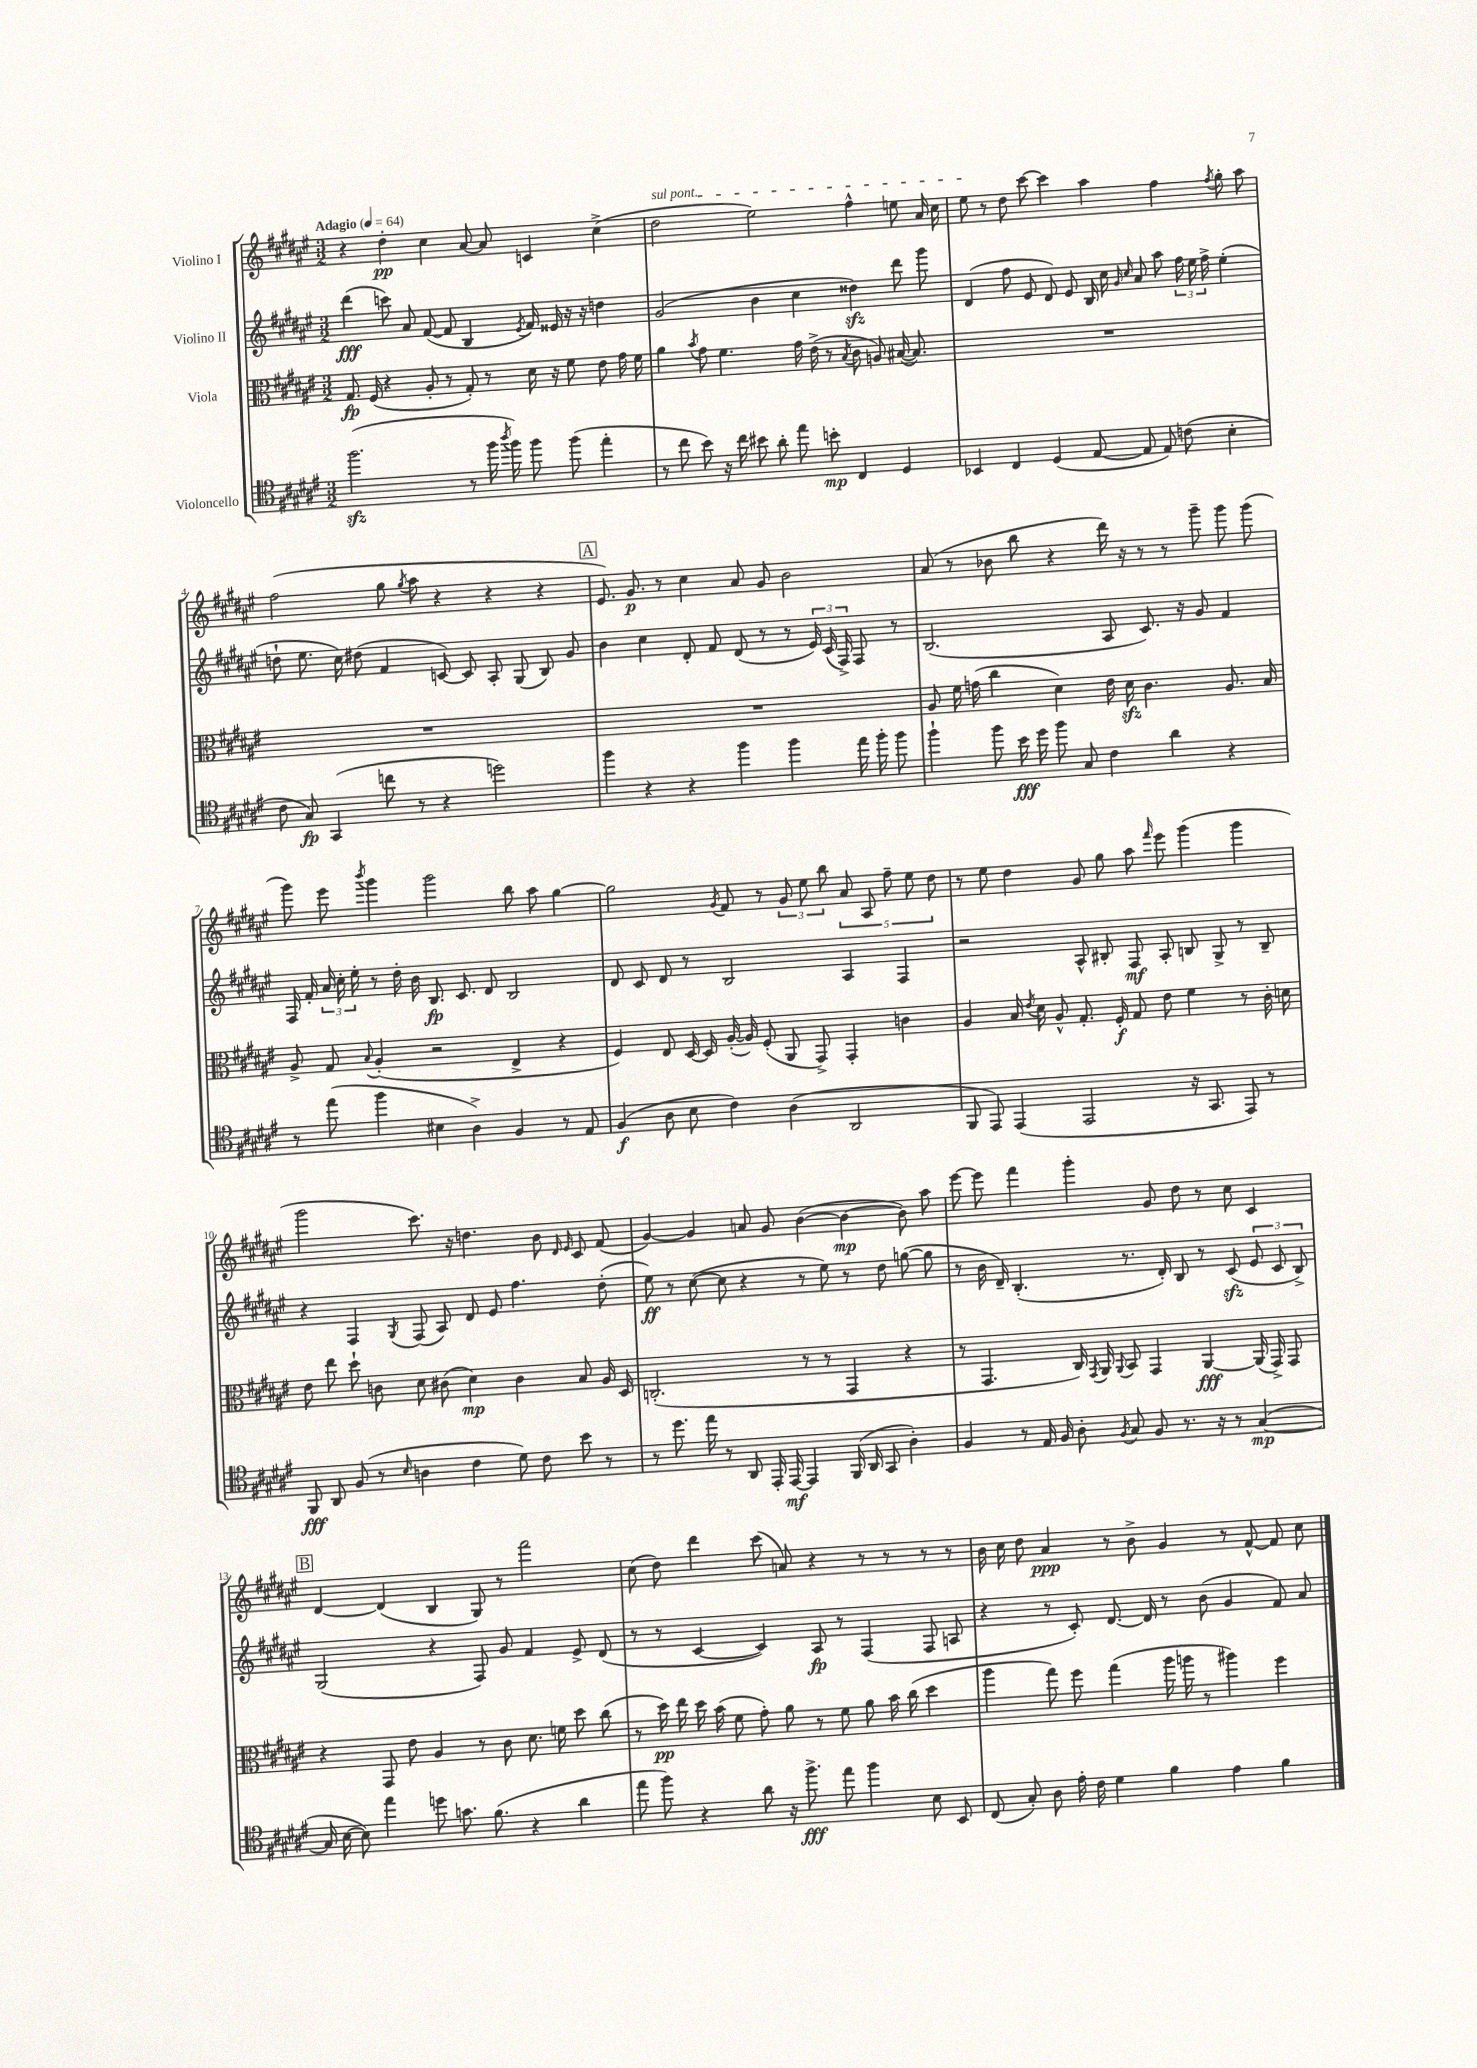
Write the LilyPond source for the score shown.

<<
\new StaffGroup <<
\new Staff = "s0" \with { instrumentName = "Violino I" } {
    \clef treble \key fis \major \numericTimeSignature \time 3/2 \tempo "Adagio" 4 = 64
    \autoBeamOff r4 dis''4-.\pp cis''4 ais'8~ ais'8 c'4 cis''4->( |
    \once \override TextSpanner.bound-details.left.text = \markup { \italic "sul pont." } dis''2\startTextSpan eis''2) fis''4-^ e''8 ais'16 cis''16 |
    eis''8\stopTextSpan r8 dis''8 cis'''8~ cis'''4 ais''4 fis''4 \acciaccatura { fis''8 } gis''8-. ais''8 |
    fis''2( gis''8 \acciaccatura { gis''8 } ais''8 r4 r4 r4 |
    \mark \markup { \box "A" } eis'8.) gis'8.\p r8 cis''4 ais'8 gis'8 b'2 |
    ais'8( r8 bes'8 b''8 r4 dis'''16) r16 r8 r8 gis'''8-- gis'''8 gis'''8( |
    gis'''8) eis'''8 \acciaccatura { b'''8 } gis'''4 gis'''2 b''8 ais''8 gis''4~ |
    gis''2 \acciaccatura { gis'8 } fis'8 r8 \tuplet 3/2 { gis'8 eis''8 b''8 } \tuplet 5/4 { ais'8 ais8 fis''8-- eis''8 dis''8 } |
    r8 eis''8 dis''4 gis'8 gis''8 ais''8 \grace { fis'''16 } eis'''8 gis'''4( gis'''4 |
    gis'''2 cis'''8.) r16 d''4. b'8 \grace { dis'16 eis'16 } cis'8 fis'8( |
    gis'4~) gis'4 a'8 gis'8 b'4~( b'4~\mp b'8) ais''8 |
    eis'''8~ eis'''8 fis'''4 gis'''4-. gis'8 dis''8 r8 cis''8 cis'4 |
    \mark \markup { \box "B" } dis'4~ dis'4( b4 gis8) r8 fis'''2 |
    cis''8( dis''8) dis'''4 cis'''8( a'8) r4 r8 r8 r8 r8 |
    b'16 cis''16 dis''8 ais'4\ppp r8 b'8-> gis'4 r8 fis'8~-^ fis'8 cis''8 \bar "|." |
}
\new Staff = "s1" \with { instrumentName = "Violino II" } {
    \clef treble \key fis \major \numericTimeSignature \time 3/2
    \autoBeamOff dis'''4\fff( c'''8) ais'8 fis'8~( fis'8 b4 \acciaccatura { eis'8 } fis'16) eisis'16 r16 r16 d''4 |
    gis'2( b'4 cis''4 disis''4\sfz) dis'''8 gis'''8 |
    dis'4( fis''8 eis'8 dis'8) eis'8 b16 cis''16 \grace { gis'16 cis''16 } ais'8 ais''8 \tuplet 3/2 { fis''16 eis''16 fis''16-> } eis''4-.( |
    d''8-! eis''8. cis''16) dis''8( fis'4 c'8~) c'8 ais8-. gis8( b8) gis'8 |
    \mark \markup { \box "A" } b'4 cis''4 dis'8-. fis'8 dis'8( r8 r8 \tuplet 3/2 { eis'16) cis'16( fis16->) } fis8 r8 |
    b2.( ais8 cis'8.) r16 gis'8 fis'4 |
    fis16 fis'16-. \tuplet 3/2 { ais'16 cis''16-. eis''16-. } r8 dis''16-. b'16 b8.\fp cis'8. dis'8 b2 |
    dis'8 cis'8 dis'8 r8 b2 ais4 fis4 |
    r2 ais8-^ bis8-. fis8\mf ais8-. b8 gis8-> r8 b8-- |
    r4 fis4 \acciaccatura { gis8 } fis8( ais8) dis'8 eis'8 fis''4. dis''8-.( |
    eis''8\ff) r8 cis''8~( cis''8 r4 r8 eis''8) r8 dis''8 g''8~( g''8 |
    r8 b'16 dis'16--) b4.-.( r8. dis'16-.) b8 r8 cis'8\sfz( \tuplet 3/2 { eis'8 cis'8 b8->) } |
    \mark \markup { \box "B" } gis2( r4 fis8) gis'8 fis'4 eis'8-> dis'8( |
    r8 r8 cis'4~ cis'4) ais8\fp r8 fis4( fis8 a8 |
    r4 r8 cis'8-.) dis'8.~ dis'16 r8 b'8( gis'4 fis'8) ais'8 \bar "|." |
}
\new Staff = "s2" \with { instrumentName = "Viola" } {
    \clef alto \key fis \major \numericTimeSignature \time 3/2
    \autoBeamOff gis8.\fp fis16( r4 ais8-. r8 gis8-.) r8 dis'16 r16 fis'8 eis'8 gis'16 fis'16 |
    ais'4 \acciaccatura { b'8 } gis'8 fis'4. gis'16 eis'16->( r8 \acciaccatura { b8 } cis'8 a8) bis16~( bis8.) |
    R1. |
    R1. |
    \mark \markup { \box "A" } R1. |
    ais8 fis'16 g'16( cis''4 dis'4) eis'16 dis'16\sfz cis'4. ais8. b16 |
    ais8-> gis8 \appoggiatura { b8 } ais4-.( r2 eis4-> r4 |
    fis4) eis8 dis16~ dis16 ais16~-.( ais16) fis8-.( ais,8 gis,8->) gis,4-. c'4 |
    ais4 b16 \acciaccatura { eis'8 } dis'16 ais8-^ gis8.-. fis16-.\f gis8 eis'8 fis'4 r8 cis'16-. d'16 |
    eis'8 eis''8 dis''8-! c'8 dis'8 cis'8( dis'4\mp) cis'4 b8 ais16 dis16 |
    c2.-.( r8 r8 gis,4 r4 |
    r8 gis,4. cis16) \acciaccatura { gis,8 } ais,16 \appoggiatura { ais,8 } b,8 gis,4 ais,4~\fff ais,16( gis,16->) gis,8 |
    \mark \markup { \box "B" } r4 gis,8 eis'8 ais4 r8 cis'8 dis'8. f'16 dis''8 cis''8( |
    r8 dis''16\pp) eis''16 dis''16 b'16( fis'8 gis'8-.) ais'8 r8 fis'8 ais'8 b'16 cis''16( dis''4 |
    ais''4 gis''8) fis''8 gis''4( ais''16 a''16 r8 ais''4) fis''4 \bar "|." |
}
\new Staff = "s3" \with { instrumentName = "Violoncello" } {
    \clef tenor \key fis \major \numericTimeSignature \time 3/2
    \autoBeamOff fis''2.\sfz( r8 fis''16 \acciaccatura { ais''8 } fis''16) fis''8 fis''8( eis''4-. |
    r8 cis''8 b'8) r16 cis''16 bis'8 ais'8-. eis''8 b'8-.\mp cis4 dis4 |
    bes,4 cis4 dis4( eis8~ eis8 eis8) c'8( b4-. |
    cis'8 gis8\fp) gis,4( c''8 r8 r4 d''2) |
    \mark \markup { \box "A" } fis''4 r4 r4 fis''4 fis''4 eis''16 fis''16-. fis''8 |
    fis''4-! fis''8 b'16\fff dis''16 fis''8 gis8 cis'4 ais'4 r4 |
    r8 eis''8( fis''4 bis4 ais4->) fis4 r8 eis8 |
    fis4\f( ais8 b8 cis'4) ais4( ais,2 |
    fis,8 eis,8) eis,4( eis,2 r16 gis,8. eis,8) r8 |
    fis,8\fff ais,8 fis8( r8 \grace { b16 } a4 cis'4 dis'8) cis'8 b'8 r8 |
    r8 dis''8. eis''16 r8 ais,8 eis,16-. eis,16~\mf eis,4 fis,16( ais,16 gis,8 ais4-.) |
    fis4 r8 eis16 fis16 ais8-. \acciaccatura { fis8 } gis8 fis8 r8. r16 r8 gis4~\mp( |
    \mark \markup { \box "B" } gis16 b16~ b8) eis''4 d''8 g'8. fis'8.( r4 ais'4 |
    eis''8 fis''8) r4 ais'8 r16 fis''8.->\fff eis''8 fis''4 b8 b,8 |
    cis8( gis8-.) ais8 eis'16-. cis'16 dis'4 fis'4 eis'4 fis'4 \bar "|." |
}
>>
>>
